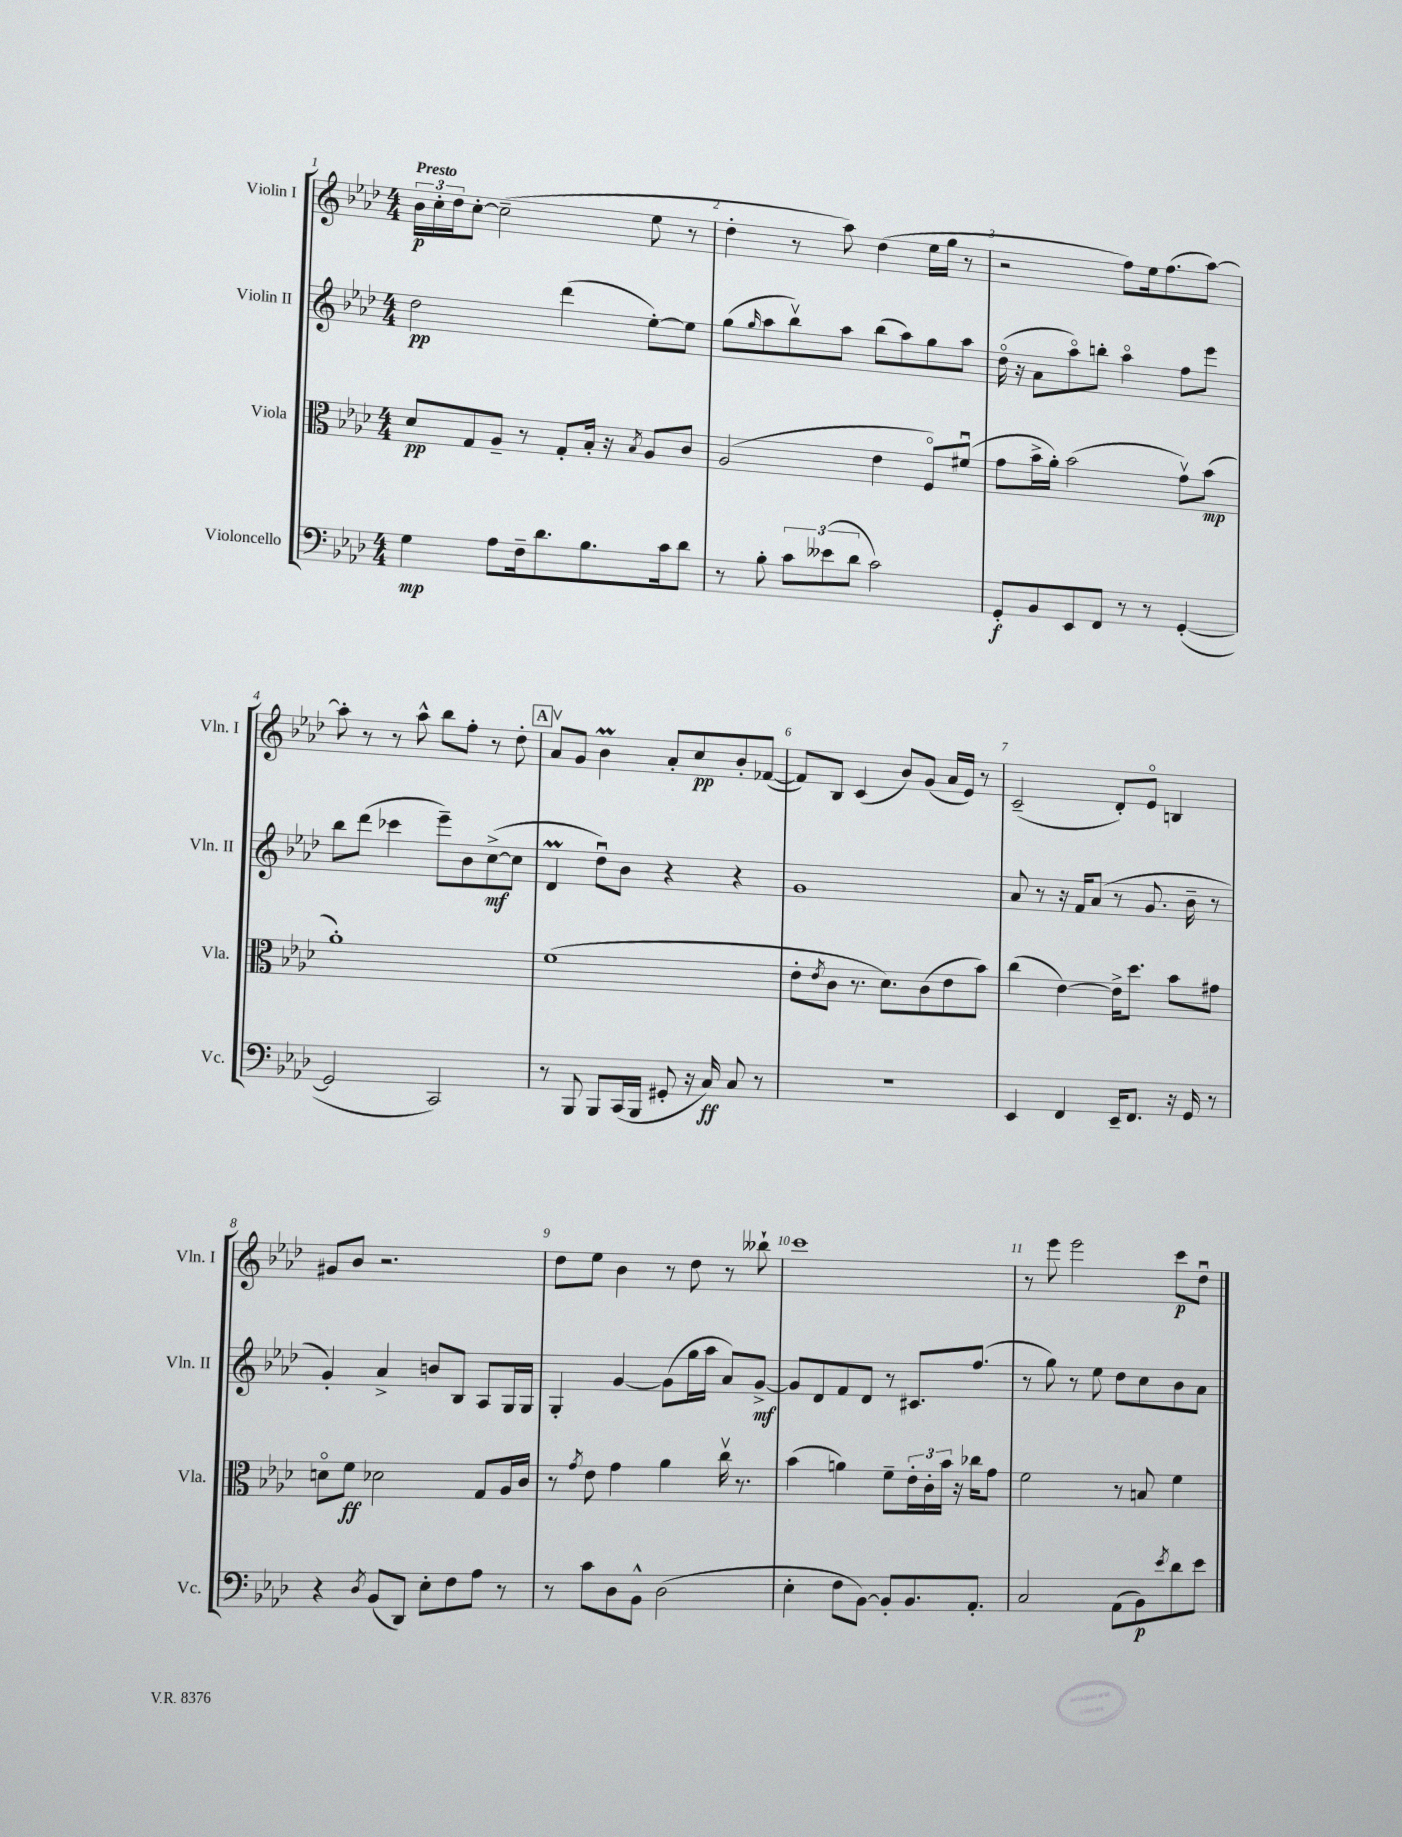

**kern	**kern	**kern	**kern
*staff4	*staff3	*staff2	*staff1
*clefF4	*clefC3	*clefG2	*clefG2
*k[b-e-a-d-]	*k[b-e-a-d-]	*k[b-e-a-d-]	*k[b-e-a-d-]
*M4/4	*M4/4	*M4/4	*M4/4
4G	8d-	2dd-	24b-
.	.	.	24cc'
.	.	.	24dd-
.	8G	.	[8cc'
8A-	8A-~	.	(2cc~]
16F~	8r	.	.
8.d-	.	.	.
.	8G'	(4ddd-	.
8.B-	16B-'	.	.
.	16r	.	.
.	8qB-	.	.
.	8A-	[8ee-')	8ee-
16c	.	.	.
8d-	8c	8ee-]	8r
=	=	=	=
8r	(2A-	(8gg	4dd-'
.	.	16qqgg	.
8B-'	.	8aa-	.
12c	.	8bb-v)	8r
(12e--	.	.	.
.	.	8aa-	8aa-)
12d-	.	.	.
2c)	4e-	(8bb-	(4dd-
.	.	8aa-)	.
.	8Fo)	8gg	16ee-
.	.	.	16gg
.	(8f#u	8aa-	8r
=	=	=	=
8GG'	8g	(16dd-o	2r
.	.	16r	.
8BB-	16b-^	8a-	.
.	16a-')	.	.
8EE-	(2b-	8aa-o)	.
8FF	.	8bb'	.
8r	.	4aa-o	8ff)
8r	.	.	16ee-
.	.	.	(8.ff
([4GG'	8gv)	8ff	.
.	(8b-	8eee-	[8aa-)
=	=	=	=
2GG]	1a-')	8bb-	8aa-']
.	.	(8ddd-	8r
.	.	4ccc-	8r
.	.	.	8aa-^^
2CC)	.	8eee-~)	8bb-
.	.	8b-	8ff'
.	.	([8cc^	8r
.	.	8cc]	8dd-'
=	=	=	=
8r	(1f	4d-	8a-v
8BBB-	.	.	8g
8BBB-	.	8dd-u)	4b-
(16CC	.	8b-	.
16BBB-	.	.	.
8GG#'	.	4r	8a-'
16r	.	.	8cc
16C)	.	.	.
8C	.	4r	8b-'
8r	.	.	([8f-
=	=	=	=
1r	8e-'	1g	8f-])
.	8qe-	.	.
.	8c	.	8B-
.	8.r	.	(4c
.	8.d-)	.	.
.	.	.	8b-)
.	(8c	.	(8g
.	8e-	.	16a-
.	.	.	16e-)
.	8b-)	.	8r
=	=	=	=
4EE-	(4cc	8a-	(2c~
.	.	8r	.
4FF	[4e-)	16r	.
.	.	16f	.
.	.	(8a-	.
16EE-~	16e-^]	8r	8d-')
8.FF	8.dd-	.	.
.	.	8.g	8e-o
16r	8b-	.	4B
16GG	.	16b-~	.
8r	8g#	8r	.
=	=	=	=
4r	8do	4g')	8g#
.	8f	.	8b-
8qD-	.	.	.
(8BB-	2d-	4a-^	2.r
8DD-)	.	.	.
8E-'	.	8b	.
8F	.	8B-	.
8A-	8G	8A-	.
8r	16A-	16G	.
.	16c	16G	.
=	=	=	=
8r	8r	4G'	8dd-
.	8qg	.	.
8c	8e-	.	8ee-
8D-	4g	[4g	4b-
8BB-^^	.	.	.
(2D-	4a-	(8g]	8r
.	.	16gg	8dd-
.	.	16aa-	.
.	16ccv	8a-)	8r
.	8.r	.	.
.	.	[8g^	8bb--`
=	=	=	=
4E-'	(4b-	8g]	1ccc
.	.	8d-	.
8F	4a)	8f	.
[8BB-)	.	8d-	.
8BB-']	8f~	8r	.
8.BB-	24e-'	8.c#	.
.	24c'	.	.
.	24b-	.	.
.	16r	.	.
8.AA-'	16cc-	(8.ff	.
.	8g	.	.
=	=	=	=
2C	2f	8r	8r
.	.	8gg)	8eee-
.	.	8r	2eee-
.	.	8ee-	.
(8AA-	8r	8dd-	.
8BB-)	8B	8cc	.
8qe-	.	.	.
8d-	4f	8b-	8ccc
8e-	.	8a-	8dd-u
==	==	==	==
*-	*-	*-	*-
